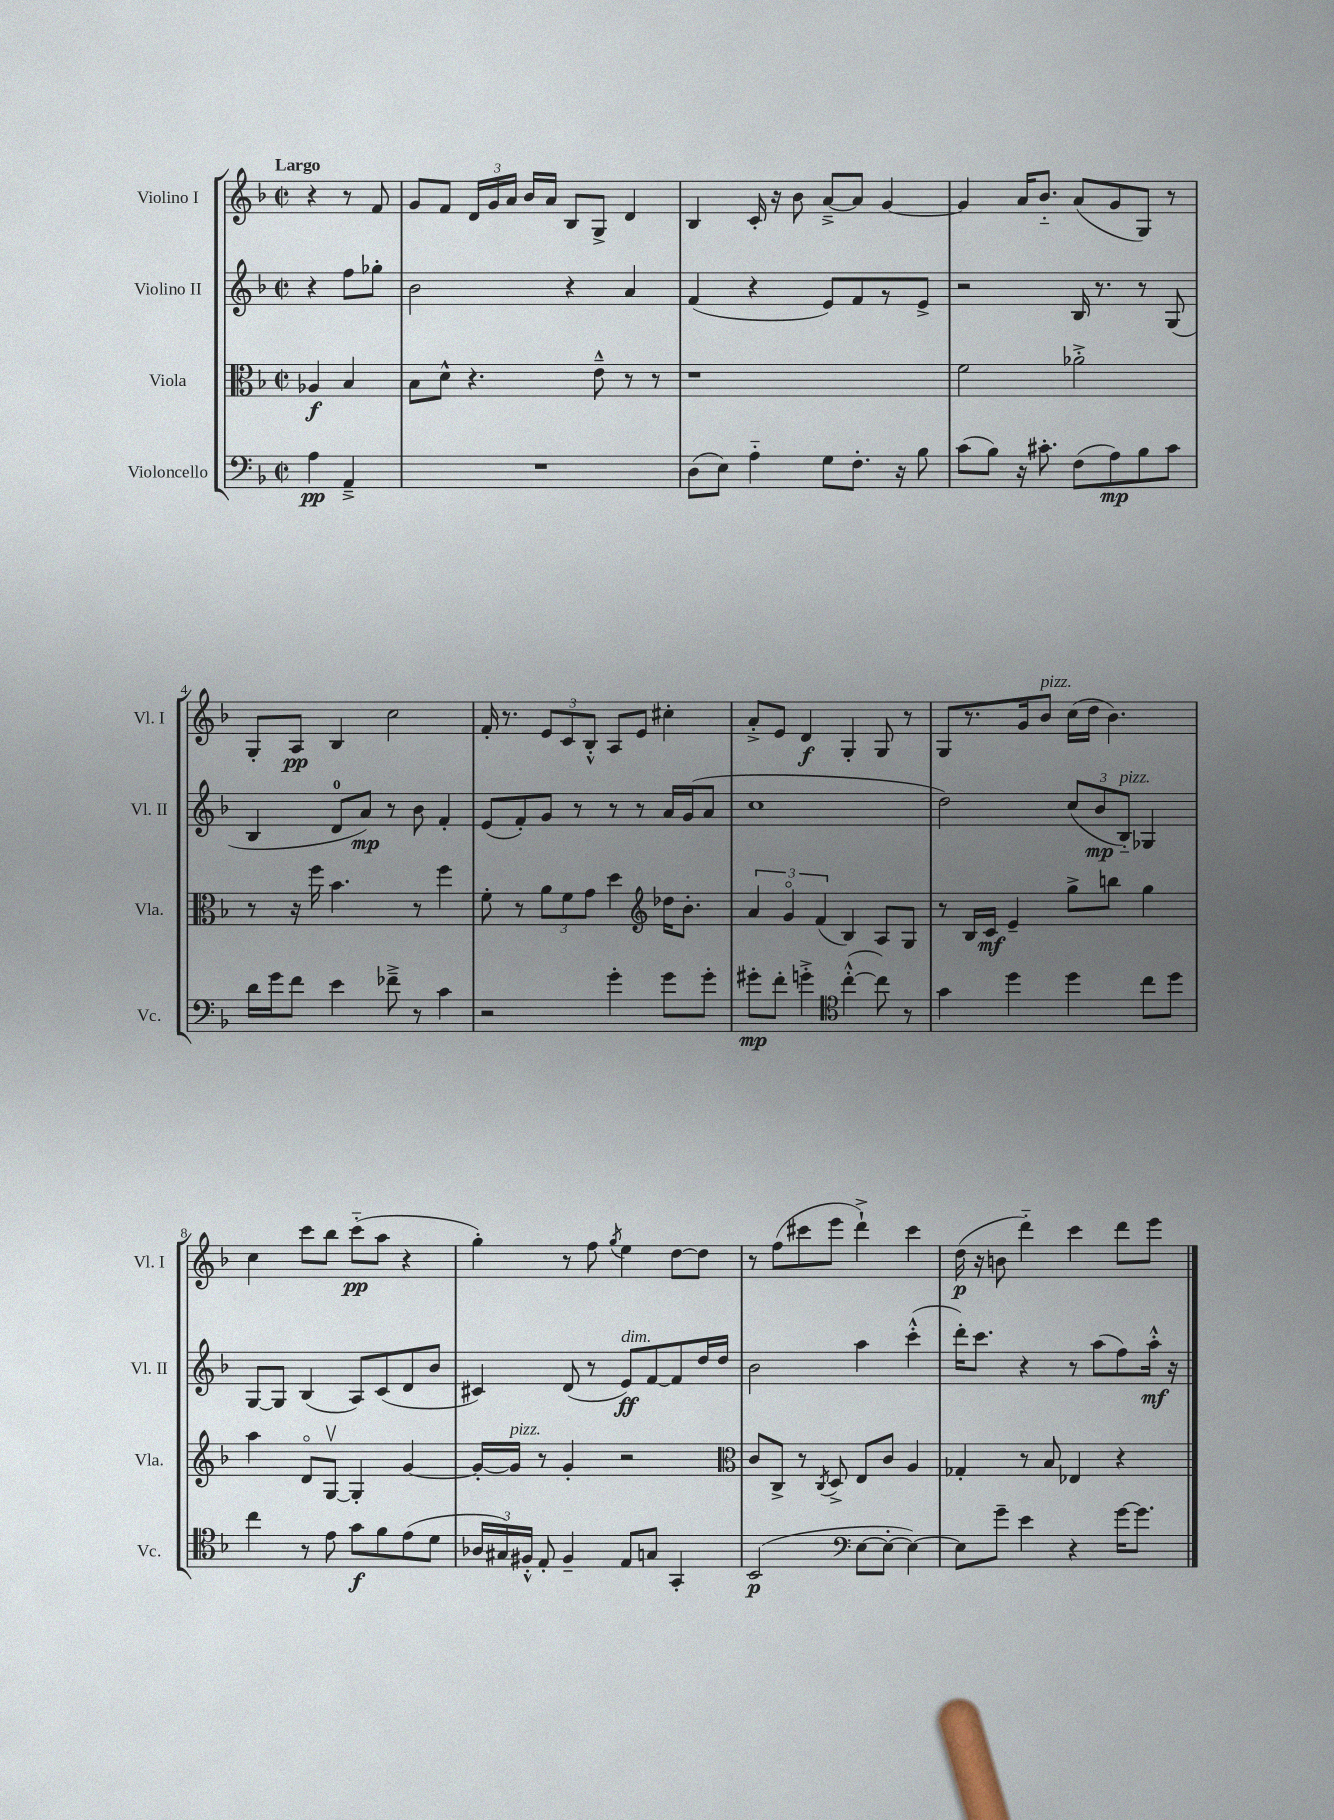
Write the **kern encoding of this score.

**kern	**kern	**kern	**kern
*staff4	*staff3	*staff2	*staff1
*clefF4	*clefC3	*clefG2	*clefG2
*k[b-]	*k[b-]	*k[b-]	*k[b-]
*M2/2	*M2/2	*M2/2	*M2/2
*met(c|)	*met(c|)	*met(c|)	*met(c|)
4A\	4A-/	4r	4r
4AA~^/	4B-/	8ff\L	8r
.	.	8gg-'\J	8f/
=	=	=	=
1r	8B-\L	2b-\	8g/L
.	8d^^\J	.	8f/J
.	4.r	.	24d/LL
.	.	.	24g/
.	.	.	24a/JJ
.	.	.	16b-/LL
.	.	.	16a/JJ
.	.	4r	8B-/L
.	8e~^^\	.	8G^/J
.	8r	4a/	4d/
.	8r	.	.
=	=	=	=
(8D\L	1r	(4f/	4B-/
8E\J)	.	.	.
4A'~\	.	4r	16c'/
.	.	.	16r
.	.	.	8b-\
8G\L	.	8e/L)	[8a~^/L
8.F'\J	.	8f/	8a/]J
.	.	8r	[4g/
16r	.	.	.
8B-\	.	8e^/J	.
=	=	=	=
(8c\L	2f\	2r	4g/]
8B-\J)	.	.	.
16r	.	.	16a/LK
8.c#'\	.	.	8.b-'~/J
(8F\L	2a-'^\	16B-/	(8a/L
.	.	8.r	.
8A\)	.	.	8g/
8B-\	.	8r	8G/J)
8c#\J	.	(8G/	8r
=	=	=	=
16d\LL	8r	4B-/	8G'/L
16g\J	.	.	.
8f\J	16r	.	8A/J
.	16ff\	.	.
4e\	4.b-\	8d/L	4B-/
.	.	8a/J)	.
8f-~^\	.	8r	2cc\
8r	8r	8b-\	.
4c\	4ff\	4f'/	.
=	=	=	=
2r	8f'\	(8e/L	16f'/
.	.	.	8.r
.	8r	8f'/)	.
.	12a\L	8g/J	12e/L
.	12f\	.	12c/
.	.	8r	.
.	12g\J	.	12B-'^^/J
4g'\	4dd\	8r	8A/L
.	.	8r	8e/J
*	*clefG2	*	*
8g\L	16dd-\LK	16a/LL	4cc#'\
.	8.b-'\J	(16g/J	.
8g'\J	.	8a/J	.
=	=	=	=
8g#'\L	6a/	1cc	8a'^/L
8f'\J	.	.	8e/J
.	6go/	.	.
4g'^\	.	.	4d/
.	(6f/	.	.
*clefC4	*	*	*
([4cc'^^\	4B-/)	.	4G'/
8cc\])	8A/L	.	8G/
8r	8G/J	.	8r
=	=	=	=
4g\	8r	2dd\)	8G/L
.	16B-/LL	.	8.r
.	16c/JJ	.	.
4dd\	4e~/	.	.
.	.	.	16g/k
.	.	.	8b-/J
4dd\	8gg^\L	(12cc/L	(16cc\LL
.	.	.	16dd\JJ
.	.	12b-/	.
.	8bb\J	.	4.b-\)
.	.	12B-'~/J)	.
8cc\L	4gg\	4G-/	.
8dd\J	.	.	.
=	=	=	=
4cc\	4aa\	[8G/L	4cc\
.	.	8G/]J	.
8r	8do/L	(4B-/	8ccc\L
8e\	[8Gv/J	.	8bb-\J
8g\L	4G'/]	8A/L)	(8ccc'~\L
8f\	.	(8c/	8aa\J
(8e\	[4g/	8d/	4r
8d\J	.	8b-/J	.
=	=	=	=
24A-/LL	16g'/_LL	4c#/)	4gg'\)
24G#/)	.	.	.
.	16g/]JJ	.	.
24F#'^^/JJ	.	.	.
8E'/	8r	.	.
4F#~/	4g'/	(8d/	8r
.	.	8r	8ff\
.	.	.	8qgg/
8E/L	2r	8e/L)	4ee\
8G/J	.	[8f/	.
4GG'/	.	8f/]	[8dd\L
.	.	16dd/L	8dd\]J
.	.	16dd/JJ	.
=	=	=	=
*	*clefC3	*	*
(2BB-/	8c/L	2b-\	8r
.	8C^/J	.	(8ff\L
.	8r	.	8ccc#\
.	8qC/	.	.
.	8D^/	.	8eee\J
*clefF4	*	*	*
[8E\L	8E/L	4aa\	4ddd`^\)
8E'\_J	8c/J	.	.
4E\_)	4A/	(4ccc'^^\	4ccc#\
=	=	=	=
8E\]L	4G-'/	16ddd'\LK)	(16dd\
.	.	8.ccc\J	16r
8g~\J	.	.	8b\
4e\	8r	4r	4ddd'~\)
.	8B-/	.	.
4r	4E-/	8r	4ccc\
.	.	(8aa\L	.
[16g\LK	4r	8ff\)	8ddd\L
8.g\]J	.	.	.
.	.	16aa'^^\Jk	8eee\J
.	.	16r	.
==	==	==	==
*-	*-	*-	*-
